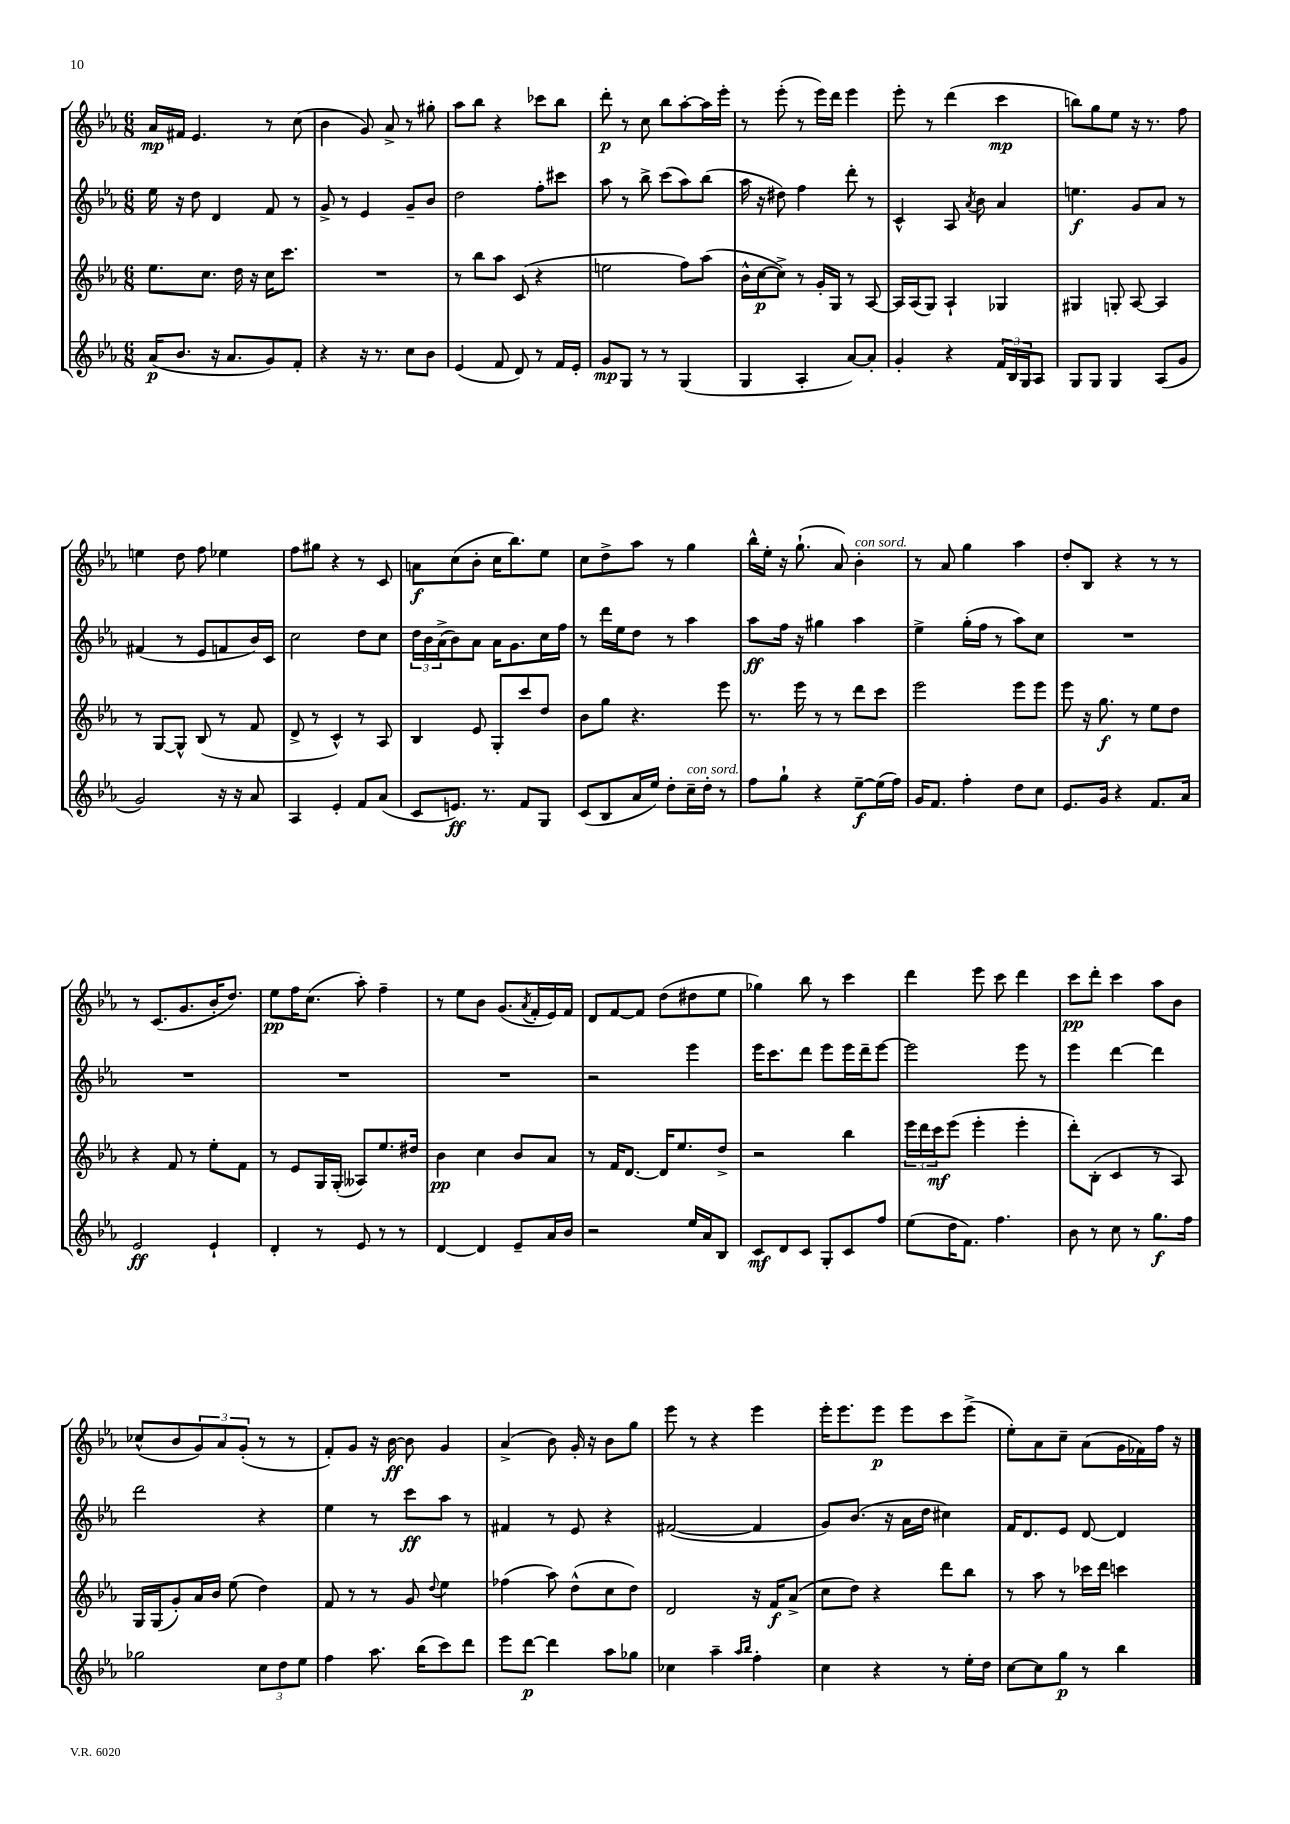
<<
\new StaffGroup <<
\new Staff = "s0" {
    \clef treble \key ees \major \numericTimeSignature \time 6/8
    aes'16\mp fis'16 ees'4. r8 c''8( |
    bes'4 g'8) aes'8-> r8 gis''8-. |
    aes''8 bes''8 r4 ces'''8 bes''8 |
    d'''8-.\p r8 c''8 bes''8 aes''8~-. aes''16 ees'''16-. |
    r8 ees'''8-.( r8 ees'''16) d'''16 ees'''4 |
    ees'''8-. r8 d'''4( c'''4\mp |
    b''8) g''8 ees''8 r16 r8. f''8 |
    e''4 d''8 f''8 ees''4 |
    f''8 gis''8 r4 r8 c'8 |
    a'8\f c''8( bes'8-. c''16 bes''8.) ees''8 |
    c''8 d''8-> aes''8 r8 g''4 |
    bes''16-^ ees''16-. r16 g''8.-!( aes'8) bes'4-.^\markup { \italic "con sord." } |
    r8 aes'8 g''4 aes''4 |
    d''8-. bes8 r4 r8 r8 |
    r8 c'8.( g'8. bes'16-. d''8.) |
    ees''8\pp f''16 c''8.( aes''8-.) f''4-- |
    r8 ees''8 bes'8 g'8.( \acciaccatura { aes'8 } f'16-. ees'16) f'16 |
    d'8 f'8~ f'8 d''8( dis''8 ees''8 |
    ges''4) bes''8 r8 c'''4 |
    d'''4 ees'''8 c'''8 d'''4 |
    c'''8\pp d'''8-. c'''4 aes''8 bes'8 |
    ces''8-^( bes'8 \tuplet 3/2 { g'8) aes'8 g'8-.( } r8 r8 |
    f'8-.) g'8 r16 bes'16~\ff bes'8 g'4 |
    aes'4->( bes'8) g'16-. r16 bes'8 g''8 |
    ees'''8 r8 r4 ees'''4 |
    ees'''16-. ees'''8. ees'''8\p ees'''8 c'''8 ees'''8->( |
    ees''8-.) aes'8 c''8-- aes'8( g'16 fes'16) f''16 r16 \bar "|." |
}
\new Staff = "s1" {
    \clef treble \key ees \major \numericTimeSignature \time 6/8
    ees''16 r16 d''8 d'4 f'8 r8 |
    g'8-> r8 ees'4 g'8-- bes'8 |
    d''2 f''8-. cis'''8 |
    aes''8 r8 bes''8-> c'''8( aes''8) bes''8( |
    aes''16 r16 dis''8) f''4 d'''8-. r8 |
    c'4-^ aes8 \acciaccatura { aes'8 } bes'8 aes'4 |
    e''4.\f g'8 aes'8 r8 |
    fis'4( r8 ees'8 f'8 bes'16) c'16 |
    c''2 d''8 c''8 |
    \tuplet 3/2 { d''16 bes'16 aes'16->( } bes'8) aes'8 aes'16 g'8. c''16 f''16 |
    r8 d'''16 ees''16 d''8 r8 aes''4 |
    aes''8\ff f''16 r16 gis''4 aes''4 |
    ees''4-> g''16-.( f''16 r8 aes''8) c''8 |
    R2. |
    R2. |
    R2. |
    R2. |
    r2 ees'''4 |
    ees'''16 c'''8. d'''8 ees'''8 ees'''16 d'''16-- ees'''8~ |
    ees'''2 ees'''8 r8 |
    ees'''4 d'''4~ d'''4 |
    d'''2 r4 |
    ees''4 r8 c'''8\ff aes''8 r8 |
    fis'4 r8 ees'8 r4 |
    fis'2~( fis'4 |
    g'8) bes'8.( r16 aes'16 d''16 cis''4) |
    f'16 d'8. ees'8 d'8~ d'4 \bar "|." |
}
\new Staff = "s2" {
    \clef treble \key ees \major \numericTimeSignature \time 6/8
    ees''8. c''8. d''16 r16 c''16 c'''8. |
    R2. |
    r8 bes''8 aes''8 c'8( r4 |
    e''2 f''8) aes''8( |
    bes'16-^ c''16~\p c''8->) r8 g'16-. g16 r8 aes8~ |
    aes16 aes16( g8) aes4-! ges4 |
    gis4 g8-. aes8~ aes4 |
    r8 g8~ g8-^ bes8( r8 f'8 |
    d'8-> r8 c'4-^) r8 aes8 |
    bes4 ees'8 g8-. c'''8 d''8 |
    bes'8 g''8 r4. ees'''8 |
    r8. ees'''16 r8 r8 d'''8 c'''8 |
    ees'''2 ees'''8 ees'''8 |
    ees'''8 r16 g''8.\f r8 ees''8 d''8 |
    r4 f'8 r8 ees''8-. f'8 |
    r8 ees'8 g16 g16-.( aeses8) ees''8. dis''16 |
    bes'4\pp c''4 bes'8 aes'8 |
    r8 f'16 d'8.~ d'16 ees''8. d''8-> |
    r2 bes''4 |
    \tuplet 3/2 { ees'''16 d'''16 c'''16\mf } ees'''8( ees'''4-. ees'''4-. |
    d'''8-.) bes8-.( c'4 r8 aes8) |
    g16 g16( g'8-.) aes'16 bes'16 ees''8( d''4) |
    f'8 r8 r8 g'8 \appoggiatura { d''8 } ees''4 |
    fes''4( aes''8) d''8-^( c''8 d''8) |
    d'2 r16 f'16\f aes'8->( |
    c''8 d''8) r4 d'''8 bes''8 |
    r8 aes''8 r8 ces'''16 d'''16 c'''4 \bar "|." |
}
\new Staff = "s3" {
    \clef treble \key ees \major \numericTimeSignature \time 6/8
    aes'16\p( bes'8. r16 aes'8. g'8) f'8-. |
    r4 r16 r8. c''8 bes'8 |
    ees'4( f'8 d'8) r8 f'16 ees'16-. |
    g'8\mp g8 r8 r8 g4( |
    g4 aes4-. aes'8~) aes'8-. |
    g'4-. r4 \tuplet 3/2 { f'16 bes16 g16 } aes8 |
    g8 g8 g4 aes8( g'8 |
    g'2) r16 r16 aes'8 |
    aes4 ees'4-. f'8 aes'8( |
    c'8 e'8.\ff) r8. f'8 g8 |
    c'8( bes8 aes'16 ees''16) d''8-. c''16--^\markup { \italic "con sord." } d''16-. r8 |
    f''8 g''8-! r4 ees''8~--\f ees''16( f''16) |
    g'16 f'8. f''4-. d''8 c''8 |
    ees'8. g'16 r4 f'8. aes'16 |
    ees'2\ff ees'4-! |
    d'4-. r8 ees'8 r8 r8 |
    d'4~ d'4 ees'8-- aes'16 bes'16 |
    r2 ees''16 aes'16 bes8 |
    c'8\mf d'8 c'8 g8-. c'8 f''8 |
    ees''8( d''16 f'8.) f''4. |
    bes'8 r8 c''8 r8 g''8.\f f''16 |
    ges''2 \tuplet 3/2 { c''8 d''8 ees''8 } |
    f''4 aes''8. bes''16( c'''8) d'''8 |
    ees'''8 d'''8~\p d'''4 aes''8 ges''8 |
    ces''4 aes''4-- \grace { aes''16 bes''16 } f''4-. |
    c''4 r4 r8 ees''16-. d''16 |
    c''8~ c''8 g''8\p r8 bes''4 \bar "|." |
}
>>
>>
\layout { \context { \Score \remove "Bar_number_engraver" } }
